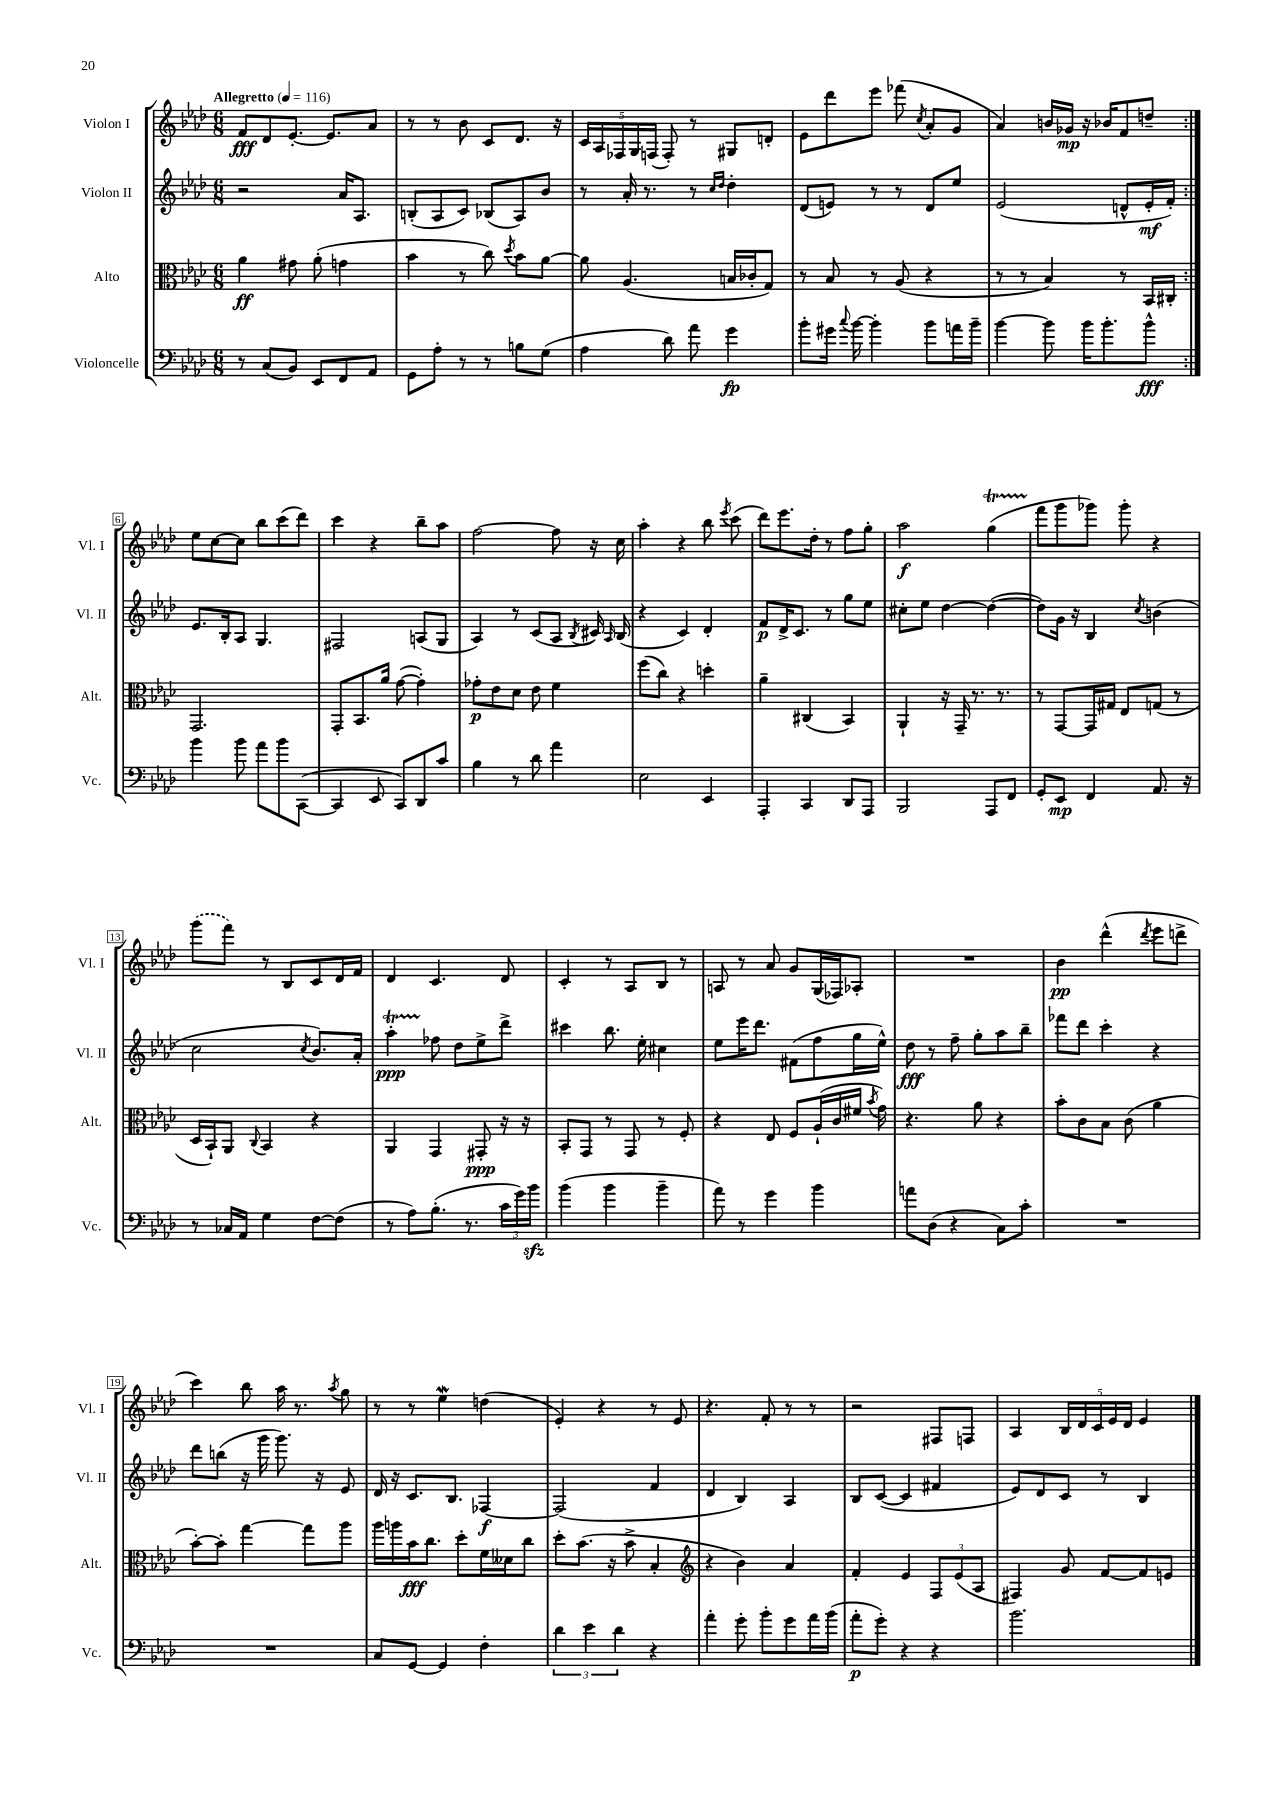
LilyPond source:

<<
\new StaffGroup <<
\new Staff = "s0" \with { instrumentName = "Violon I" shortInstrumentName = "Vl. I" } {
    \clef treble \key aes \major \numericTimeSignature \time 6/8 \tempo "Allegretto" 4 = 116
    \autoBeamOff \repeat volta 2 { f'8[\fff des'8 ees'8.]~-. ees'8.[ aes'8] |
    r8 r8 bes'8 c'8[ des'8.] r16 |
    \tuplet 5/4 { c'16[ aes16 fes16 g16 f16]( } f8-.) r8 gis8[ d'8]-. |
    ees'8[ des'''8 ees'''8] fes'''8( \acciaccatura { c''8 } aes'8[-. g'8] |
    aes'4) b'16[ ges'16]\mp r16 bes'16[ f'8 d''8]-- | }
    ees''8[ c''8~ c''8] bes''8[ c'''8( des'''8]) |
    c'''4 r4 bes''8[-- aes''8] |
    f''2~ f''8 r16 c''16 |
    aes''4-. r4 bes''8 \acciaccatura { ees'''8 } c'''8( |
    des'''8[) ees'''8. des''16]-. r8 f''8[ g''8]-. |
    aes''2\f g''4\startTrillSpan( |
    f'''8[\stopTrillSpan g'''8 ges'''8]) ges'''8-. r4 |
    \once \slurDashed g'''8[( f'''8]) r8 bes8[ c'8 des'16 f'16] |
    des'4 c'4. des'8 |
    c'4-. r8 aes8[ bes8] r8 |
    a8 r8 aes'8 g'8[ g16( fes16) aes8]-. |
    R2. |
    bes'4\pp des'''4-^( \acciaccatura { des'''8 } ees'''8[ d'''8]-> |
    c'''4) bes''8 aes''16 r8. \acciaccatura { aes''8 } g''8 |
    r8 r8 ees''4\mordent d''4( |
    ees'4-.) r4 r8 ees'8 |
    r4. f'8-. r8 r8 |
    r2 fis8[ f8] |
    aes4 \tuplet 5/4 { bes16[ des'16 c'16 ees'16 des'16] } ees'4 \bar "|." |
}
\new Staff = "s1" \with { instrumentName = "Violon II" shortInstrumentName = "Vl. II" } {
    \clef treble \key aes \major \numericTimeSignature \time 6/8
    \autoBeamOff \repeat volta 2 { r2 aes'16[ aes8.] |
    b8[-.( aes8 c'8]) bes8[( aes8) bes'8] |
    r8 aes'16-. r8. r8 \grace { c''16[ des''16] } des''4-. |
    des'8[( e'8]) r8 r8 des'8[ ees''8] |
    ees'2( d'8[-^ ees'16-.\mf f'16]-.) | }
    ees'8.[ bes16-. aes8] g4. |
    fis2 a8[( g8] |
    aes4) r8 c'8[( aes8] \acciaccatura { bes8 } cis'16) \grace { aes16 } bes16( |
    r4 c'4) des'4-. |
    f'8[\p des'16-> c'8.] r8 g''8[ ees''8] |
    cis''8[-. ees''8] des''4~ des''4~( |
    des''8[) g'16] r16 bes4 \acciaccatura { c''8 } b'4( |
    c''2 \acciaccatura { c''8 } bes'8.[) aes'16]-. |
    aes''4-.\startTrillSpan\ppp fes''8\stopTrillSpan des''8[ ees''8-> des'''8]-> |
    cis'''4 bes''8. ees''16-. cis''4 |
    ees''8[ ees'''16 des'''8.] fis'8[( f''8 g''16 ees''16]-^) |
    des''8\fff r8 f''8-- g''8[-. aes''8 bes''8]-- |
    fes'''8[ des'''8] c'''4-. r4 |
    des'''8[ b''8]( r16 g'''16 g'''8.) r16 ees'8 |
    des'16 r16 c'8.[ bes8.] fes4~\f |
    fes2( f'4 |
    des'4 bes4) aes4 |
    bes8[ c'8]~( c'4 fis'4 |
    ees'8[) des'8 c'8] r8 bes4 \bar "|." |
}
\new Staff = "s2" \with { instrumentName = "Alto" shortInstrumentName = "Alt." } {
    \clef alto \key aes \major \numericTimeSignature \time 6/8
    \autoBeamOff \repeat volta 2 { aes'4\ff gis'8 aes'8-.( g'4 |
    bes'4 r8 c''8) \acciaccatura { des''8 } bes'8[ aes'8]~ |
    aes'8 aes4.( b16[ ces'16-. g8]) |
    r8 bes8 r8 aes8( r4 |
    r8 r8 bes4) r8 bes,16[ cis16]-. | }
    g,2. |
    g,8[-. bes,8. aes'16] g'8~( g'4-.) |
    ges'8[-.\p ees'8 des'8] ees'8 f'4 |
    f''8[( c''8]) r4 d''4-. |
    aes'4-- cis4( bes,4) |
    aes,4-! r16 g,16-- r8. r8. |
    r8 g,8[~ g,16 gis16] ees8[ g8]( r8 |
    des16[ bes,16-!) aes,8] \appoggiatura { c8 } bes,4 r4 |
    aes,4 g,4 gis,8-.\ppp r16 r16 |
    bes,8[-. g,8] r8 g,8 r8 f8-. |
    r4 ees8 f8[ aes16-!( c'16 fis'16] \acciaccatura { bes'8 } g'16) |
    r4. aes'8 r4 |
    bes'8[-. c'8 bes8] c'8( aes'4 |
    bes'8[~-.) bes'8]-. g''4~ g''8[ aes''8] |
    aes''16[ a''16 bes'16\fff c''8.] des''8[-. f'16 deses'16 c''8] |
    des''8[-. bes'8.]( r16 bes'8-> bes4-. |
    \clef treble r4 bes'4) aes'4 |
    f'4-. ees'4 \tuplet 3/2 { f8[ ees'8( aes8] } |
    fis4) g'8 f'8[~ f'8 e'8] \bar "|." |
}
\new Staff = "s3" \with { instrumentName = "Violoncelle" shortInstrumentName = "Vc." } {
    \clef bass \key aes \major \numericTimeSignature \time 6/8
    \autoBeamOff \repeat volta 2 { r8 c8[( bes,8]) ees,8[ f,8 aes,8] |
    g,8[ aes8]-. r8 r8 b8[ g8]( |
    aes4 des'8) aes'8 g'4\fp |
    bes'8[-. gis'16] \appoggiatura { c''8 } bes'16~ bes'4-. bes'8[ a'16 bes'16]-- |
    bes'4~ bes'8 bes'16[ bes'8.-. bes'8]-^\fff | }
    bes'4 bes'8 aes'8[ bes'8 c,8]~( |
    c,4 ees,8 c,8[) des,8 c'8] |
    bes4 r8 des'8 aes'4 |
    ees2 ees,4 |
    aes,,4-. c,4 des,8[ aes,,8] |
    bes,,2 aes,,8[ f,8] |
    g,8[-. ees,8]\mp f,4 aes,8. r16 |
    r8 ces16[ aes,16] g4 f8[~ f8]( |
    r8 aes8[) bes8.]-.( r8. \tuplet 3/2 { c'16[ g'16) bes'16]\sfz } |
    bes'4( bes'4 bes'4-- |
    aes'8) r8 g'4 bes'4 |
    a'8[ des8]( r4 c8[) c'8]-. |
    R2. |
    R2. |
    c8[ g,8]~ g,4 f4-. |
    \tuplet 3/2 { des'4 ees'4 des'4 } r4 |
    aes'4-. g'8-. bes'8[-. g'8 aes'16 bes'16]( |
    aes'8[-.\p g'8]-.) r4 r4 |
    bes'2. \bar "|." |
}
>>
>>
\layout { \context { \Score \override BarNumber.stencil = #(make-stencil-boxer 0.1 0.3 ly:text-interface::print) } }
